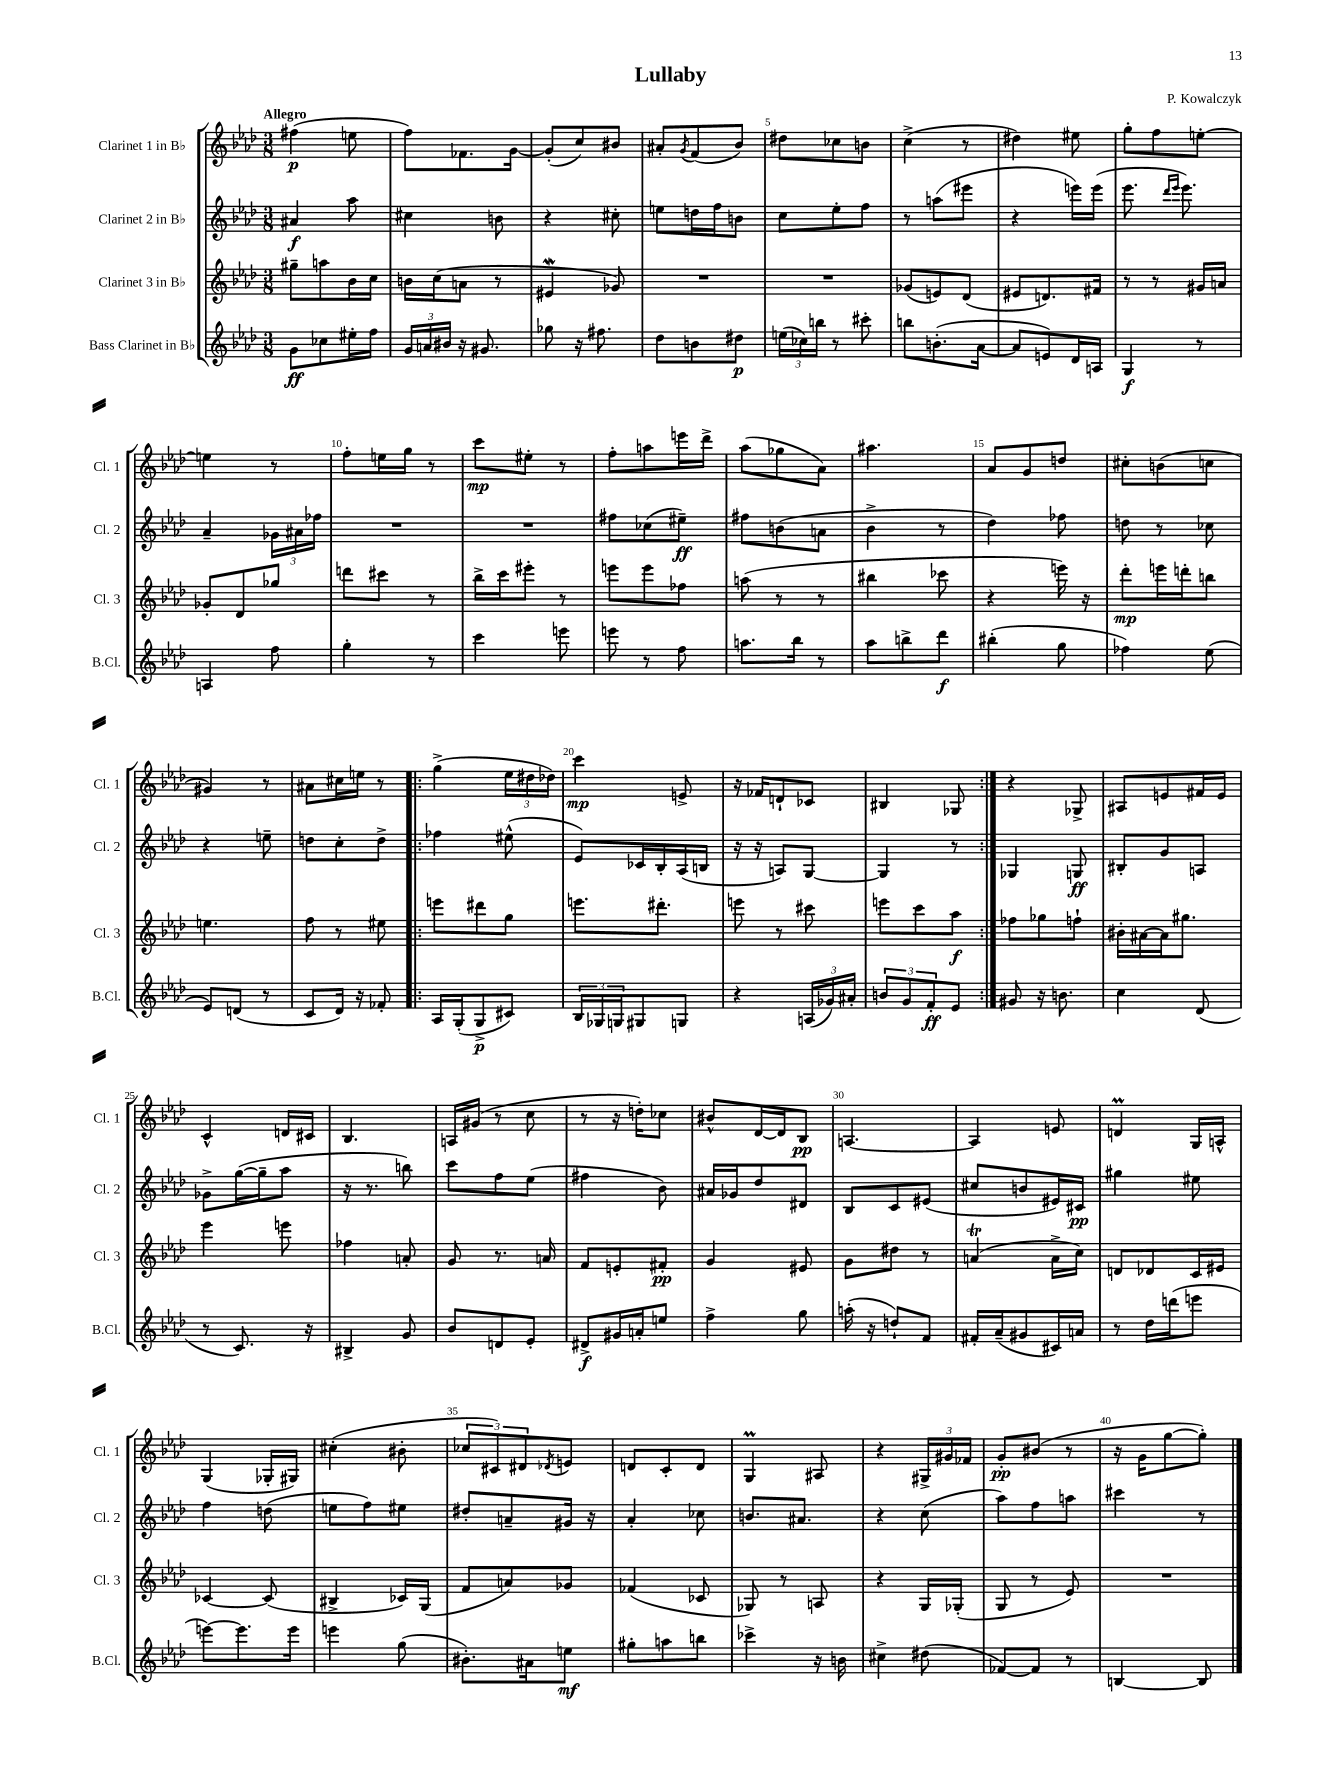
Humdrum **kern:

**kern	**dynam	**kern	**dynam	**kern	**dynam	**kern	**dynam
*part4	*part4	*part3	*part3	*part2	*part2	*part1	*part1
*staff4	*staff4	*staff3	*staff3	*staff2	*staff2	*staff1	*staff1
*I"Bass Clarinet in B♭	*	*I"Clarinet 3 in B♭	*	*I"Clarinet 2 in B♭	*	*I"Clarinet 1 in B♭	*
*I'B.Cl.	*	*I'Cl. 3	*	*I'Cl. 2	*	*I'Cl. 1	*
*clefG2	*	*clefG2	*	*clefG2	*	*clefG2	*
*k[b-e-a-d-]	*	*k[b-e-a-d-]	*	*k[b-e-a-d-]	*	*k[b-e-a-d-]	*
*M3/8	*	*M3/8	*	*M3/8	*	*M3/8	*
=1	=1	=1	=1	=1	=1	=1	=1
!	!	!	!	!	!	!LO:TX:a:B:t=Allegro	!
8g\L	ff	8gg#X~\L	.	4a#X/	f	(4ff#X\	p
8cc-X\	.	8aan\	.	.	.	.	.
16ee#X'\L	.	16b-\L	.	8aa-\	.	8een\	.
16ff\JJ	.	16cc\JJ	.	.	.	.	.
=2	=2	=2	=2	=2	=2	=2	=2
24g/LL	.	16bn\LL	.	4cc#X\	.	8ff\L)	.
24an/	.	.	.	.	.	.	.
.	.	(16cc\J	.	.	.	.	.
24b#X/JJ	.	.	.	.	.	.	.
16r	.	8an\J	.	.	.	8.f-X\	.
8.g#X/	.	.	.	.	.	.	.
.	.	8r	.	8bn\	.	.	.
.	.	.	.	.	.	[16g\Jk	.
=3	=3	=3	=3	=3	=3	=3	=3
8gg-X\	.	4e#XW/	.	4r	.	(8g'/L]	.
16r	.	.	.	.	.	8cc/)	.
8.ff#X\	.	.	.	.	.	.	.
.	.	8g-X/)	.	8cc#X'\	.	8b#X/J	.
=4	=4	=4	=4	=4	=4	=4	=4
8dd-\L	.	4.r	.	8een\L	.	8a#X'/L	.
.	.	.	.	.	.	8qg/	.
8bn\	.	.	.	16ddn\L	.	(8f/	.
.	.	.	.	16ff\J	.	.	.
8dd#X\J	p	.	.	8bn\J	.	8b-/J)	.
=5	=5	=5	=5	=5	=5	=5	=5
(24een\LL	.	4.r	.	8cc\L	.	8dd#X\L	.
24cc-X\)	.	.	.	.	.	.	.
24bbn\JJ	.	.	.	.	.	.	.
8r	.	.	.	8ee-'\	.	8cc-X\	.
8ccc#X'\	.	.	.	8ff\J	.	8bn\J	.
=6	=6	=6	=6	=6	=6	=6	=6
8bbn\L	.	(8g-X/L	.	8r	.	(4cc^\	.
(8.bn'\	.	8en/)	.	(8aan\L	.	.	.
.	.	(8d-/J	.	8eee#X\J	.	8r	.
[16a-\Jk	.	.	.	.	.	.	.
=7	=7	=7	=7	=7	=7	=7	=7
8a-/L]	.	8e#X/L	.	4r	.	4dd#X\)	.
8en/)	.	8.dn/)	.	.	.	.	.
16d-/L	.	.	.	16eeen\LL)	.	8ee#X\	.
16An/JJ	.	16f#X/Jk	.	(16eee\JJ	.	.	.
=8	=8	=8	=8	=8	=8	=8	=8
4G/	f	8r	.	8.eee-\	.	8gg'\L	.
.	.	8r	.	.	.	8ff\	.
.	.	.	.	16qqddd-/LL	.	.	.
.	.	.	.	16qqeee-/JJ	.	.	.
.	.	.	.	8.eee-\)	.	.	.
8r	.	16g#X/LL	.	.	.	[8een'\J	.
.	.	16an/JJ	.	.	.	.	.
!!LO:LB:g=z
=9	=9	=9	=9	=9	=9	=9	=9
4An/	.	8g-X'/L	.	4a-~/	.	4een\]	.
.	.	8d-/	.	.	.	.	.
8ff\	.	8gg-X/J	.	24g-X\LL	.	8r	.
.	.	.	.	24a#X\	.	.	.
.	.	.	.	24ff-X\JJ	.	.	.
=10	=10	=10	=10	=10	=10	=10	=10
4gg'\	.	8dddn\L	.	4.r	.	8ff'\L	.
.	.	8ccc#X\J	.	.	.	16een\L	.
.	.	.	.	.	.	16gg\JJ	.
8r	.	8r	.	.	.	8r	.
=11	=11	=11	=11	=11	=11	=11	=11
4ccc\	.	16bb-^\LL	.	4.r	.	8ccc\L	mp
.	.	16ccc\J	.	.	.	.	.
.	.	8eee#X'\J	.	.	.	8ee#X'\J	.
8eeen\	.	8r	.	.	.	8r	.
=12	=12	=12	=12	=12	=12	=12	=12
8eeen\	.	8eeen\L	.	8ff#X\L	.	8ff'\L	.
8r	.	8eee\	.	(8cc-X\	.	8aan\	.
8ff\	.	8ff-X\J	.	8ee#X~\J)	ff	16eeen\L	.
.	.	.	.	.	.	16ddd-^\JJ	.
=13	=13	=13	=13	=13	=13	=13	=13
8.aan\L	.	(8aan\	.	8ff#X\L	.	(8aa-\L	.
.	.	8r	.	(8bn\	.	8gg-X\	.
16bb-\Jk	.	.	.	.	.	.	.
8r	.	8r	.	8an\J	.	8a-\J)	.
=14	=14	=14	=14	=14	=14	=14	=14
8aa-\L	.	4bb#X\	.	4b-^\	.	4.aa#X\	.
8bbn^\	.	.	.	.	.	.	.
8ddd-\J	f	8ccc-X\	.	8r	.	.	.
=15	=15	=15	=15	=15	=15	=15	=15
(4bb#X'\	.	4r	.	4dd-\)	.	8a-/L	.
.	.	.	.	.	.	8g/	.
8gg\	.	16eeen\)	.	8ff-X\	.	8ddn/J	.
.	.	16r	.	.	.	.	.
=16	=16	=16	=16	=16	=16	=16	=16
4ff-X\)	.	8ddd-'\L	mp	8ddn\	.	8cc#X'\L	.
.	.	16eeen\L	.	8r	.	(8bn\	.
.	.	16dddn'\J	.	.	.	.	.
(8ee-\	.	8bbn\J	.	8cc-X\	.	8ccn\J	.
!!LO:LB:g=z
=17	=17	=17	=17	=17	=17	=17	=17
8e-/L)	.	4.een\	.	4r	.	4g#X/)	.
(8dn/J	.	.	.	.	.	.	.
8r	.	.	.	8een~\	.	8r	.
=18	=18	=18	=18	=18	=18	=18	=18
8c/L	.	8ff\	.	8ddn\L	.	8a#X\L	.
16d-/Jk)	.	8r	.	8cc'\	.	16cc#X\L	.
16r	.	.	.	.	.	16een\JJ	.
8f-X'/	.	8ee#X\	.	8dd^\J	.	8r	.
=19!|:	=19!|:	=19!|:	=19!|:	=19!|:	=19!|:	=19!|:	=19!|:
16A-/LL	.	8eeen\L	.	4ff-X\	.	(4gg^\	.
(16G'/J	.	.	.	.	.	.	.
8G^/	p	8ddd#X\	.	.	.	.	.
8c#X/J)	.	8gg\J	.	(8ee#X^^\	.	24ee-\LL	.
.	.	.	.	.	.	24dd#X\	.
.	.	.	.	.	.	24dd-X\JJ)	.
=20	=20	=20	=20	=20	=20	=20	=20
24B-/LL	.	8.eeen\L	.	8e-/L)	.	4ccc\	mp
24G-X/	.	.	.	.	.	.	.
24Gn/J	.	.	.	.	.	.	.
8G#X/	.	.	.	16c-X/L	.	.	.
.	.	8.ddd#X'\J	.	16B-'/	.	.	.
8Gn/J	.	.	.	(16A-/	.	8en^/	.
.	.	.	.	16Bn/JJ	.	.	.
=21	=21	=21	=21	=21	=21	=21	=21
4r	.	8eeen\	.	16r	.	16r	.
.	.	.	.	16r	.	16f-X/KL	.
.	.	8r	.	8An/L)	.	8dn`/	.
(24An/LL	.	8ccc#X\	.	[8G/J	.	8c-X/J	.
24g-X/)	.	.	.	.	.	.	.
24a#X'/JJ	.	.	.	.	.	.	.
=22	=22	=22	=22	=22	=22	=22	=22
12bn/L	.	8eeen\L	.	4G/]	.	4B#X/	.
12g/	.	.	.	.	.	.	.
.	.	8ccc\	.	.	.	.	.
12f'/	ff	.	.	.	.	.	.
8e-/J	.	8aa-\J	f	8r	.	8G-X/	.
=23:|!	=23:|!	=23:|!	=23:|!	=23:|!	=23:|!	=23:|!	=23:|!
8g#X/	.	8ff-X\L	.	4G-X/	.	4r	.
16r	.	8gg-X\	.	.	.	.	.
8.bn\	.	.	.	.	.	.	.
.	.	8ffn`\J	.	8Gn/	ff	8G-X^/	.
=24	=24	=24	=24	=24	=24	=24	=24
4cc\	.	16b#X'\LL	.	8B#X'/L	.	8A#X/L	.
.	.	[16a#X\	.	.	.	.	.
.	.	16a#\J]	.	8g/	.	8en/	.
.	.	8.gg#X\J	.	.	.	.	.
(8d-/	.	.	.	8An/J	.	16f#X/L	.
.	.	.	.	.	.	16e/JJ	.
!!LO:LB:g=z
=25	=25	=25	=25	=25	=25	=25	=25
8r	.	4eee-\	.	8g-X^\L	.	4c^^/	.
8.c/)	.	.	.	([16gg\L	.	.	.
.	.	.	.	16gg~\J]	.	.	.
.	.	8eeen\	.	8aa-\J	.	16dn/LL	.
16r	.	.	.	.	.	16c#X/JJ	.
=26	=26	=26	=26	=26	=26	=26	=26
4B#X^/	.	4ff-X\	.	16r	.	4.B-/	.
.	.	.	.	8.r	.	.	.
8g/	.	8an'/	.	8bbn\)	.	.	.
=27	=27	=27	=27	=27	=27	=27	=27
8b-/L	.	8g/	.	8ccc\L	.	16An/LL	.
.	.	.	.	.	.	(16g#X/JJ	.
8dn/	.	8.r	.	8ff\	.	8r	.
8e-'/J	.	.	.	(8ee-\J	.	8cc\	.
.	.	16an/	.	.	.	.	.
=28	=28	=28	=28	=28	=28	=28	=28
8d#X^/L	f	8f/L	.	4ff#X\	.	8r	.
16g#X/L	.	8en'/	.	.	.	16r	.
16an'/J	.	.	.	.	.	16ddn'\KL)	.
8een/J	.	8f#X'/J	pp	8b-\)	.	8cc-X\J	.
=29	=29	=29	=29	=29	=29	=29	=29
4ff^\	.	4g/	.	16a#X/LL	.	8b#X^^/L	.
.	.	.	.	16g-X/J	.	.	.
.	.	.	.	8dd-/	.	[16d-/L	.
.	.	.	.	.	.	16d-/J]	.
8gg\	.	8e#X/	.	8d#X/J	.	8B-/J	pp
=30	=30	=30	=30	=30	=30	=30	=30
(16aan'\	.	8g\L	.	8B-/L	.	[4.An/	.
16r	.	.	.	.	.	.	.
8ddn`/L)	.	8dd#X\J	.	8c/	.	.	.
8f/J	.	8r	.	(8e#X/J	.	.	.
=31	=31	=31	=31	=31	=31	=31	=31
16f#X'/LL	.	(4ant/	.	8cc#X/L	.	4A/]	.
(16a-~/J	.	.	.	.	.	.	.
8g#X/	.	.	.	8bn/	.	.	.
16c#X/L)	.	16a^\LL	.	16e#X/L)	.	8en/	.
16an/JJ	.	16cc\JJ)	.	16c#X/JJ	pp	.	.
=32	=32	=32	=32	=32	=32	=32	=32
8r	.	8dn/L	.	4gg#X\	.	4dnm/	.
16dd-\LL	.	8d-X/	.	.	.	.	.
(16dddn\J	.	.	.	.	.	.	.
8eeen\J	.	16c/L	.	8ee#X\	.	16G/LL	.
.	.	16e#X/JJ	.	.	.	16An^^/JJ	.
!!LO:LB:g=z
=33	=33	=33	=33	=33	=33	=33	=33
[8eeen\L)	.	[4c-X/	.	4ff\	.	(4G/	.
8.eee\]	.	.	.	.	.	.	.
.	.	(8c-/]	.	(8ddn\	.	16G-X'/LL	.
16eee\Jk	.	.	.	.	.	16G#X/JJ)	.
=34	=34	=34	=34	=34	=34	=34	=34
4eeen\	.	4B#X^/	.	8een\L	.	(4cc#X'\	.
.	.	.	.	8ff\)	.	.	.
(8gg\	.	16c-X/LL)	.	8ee#X\J	.	8b#X'\	.
.	.	(16G/JJ	.	.	.	.	.
=35	=35	=35	=35	=35	=35	=35	=35
8.b#X'\L)	.	8f/L	.	8dd#X'/L	.	12cc-X/L	.
.	.	.	.	.	.	12c#X/)	.
.	.	8an/)	.	8an~/	.	.	.
.	.	.	.	.	.	12d#X/	.
16a#X\k	.	.	.	.	.	.	.
.	.	.	.	.	.	8qd-X/	.
8een\J	mf	8g-X/J	.	16g#X/Jk	.	8en/J	.
.	.	.	.	16r	.	.	.
=36	=36	=36	=36	=36	=36	=36	=36
8gg#X'\L	.	(4f-X/	.	4a-'/	.	8dn/L	.
8aan\	.	.	.	.	.	8c'/	.
8bbn\J	.	8c-X/	.	8cc-X\	.	8d/J	.
=37	=37	=37	=37	=37	=37	=37	=37
4ccc-X^\	.	8G-X/)	.	8.bn/L	.	4Gm/	.
.	.	8r	.	.	.	.	.
.	.	.	.	8.a#X/J	.	.	.
16r	.	8An/	.	.	.	8A#X/	.
16bn\	.	.	.	.	.	.	.
=38	=38	=38	=38	=38	=38	=38	=38
4cc#X^\	.	4r	.	4r	.	4r	.
(8dd#X\	.	16G/LL	.	(8cc\	.	24G#X^/LL	.
.	.	.	.	.	.	24g#X/	.
.	.	(16G-X'/JJ	.	.	.	.	.
.	.	.	.	.	.	24f-X/JJ	.
=39	=39	=39	=39	=39	=39	=39	=39
[8f-X/L)	.	8G/	.	8aa-\L)	.	8g'/L	pp
8f-/J]	.	8r	.	8ff\	.	(8b#X/J	.
8r	.	8e-/)	.	8aan\J	.	8r	.
=40	=40	=40	=40	=40	=40	=40	=40
[4Bn/	.	4.r	.	4ccc#X\	.	16r	.
.	.	.	.	.	.	16g\KL	.
.	.	.	.	.	.	[8gg\	.
8B/]	.	.	.	8r	.	8gg'\J])	.
==	==	==	==	==	==	==	==
*-	*-	*-	*-	*-	*-	*-	*-
